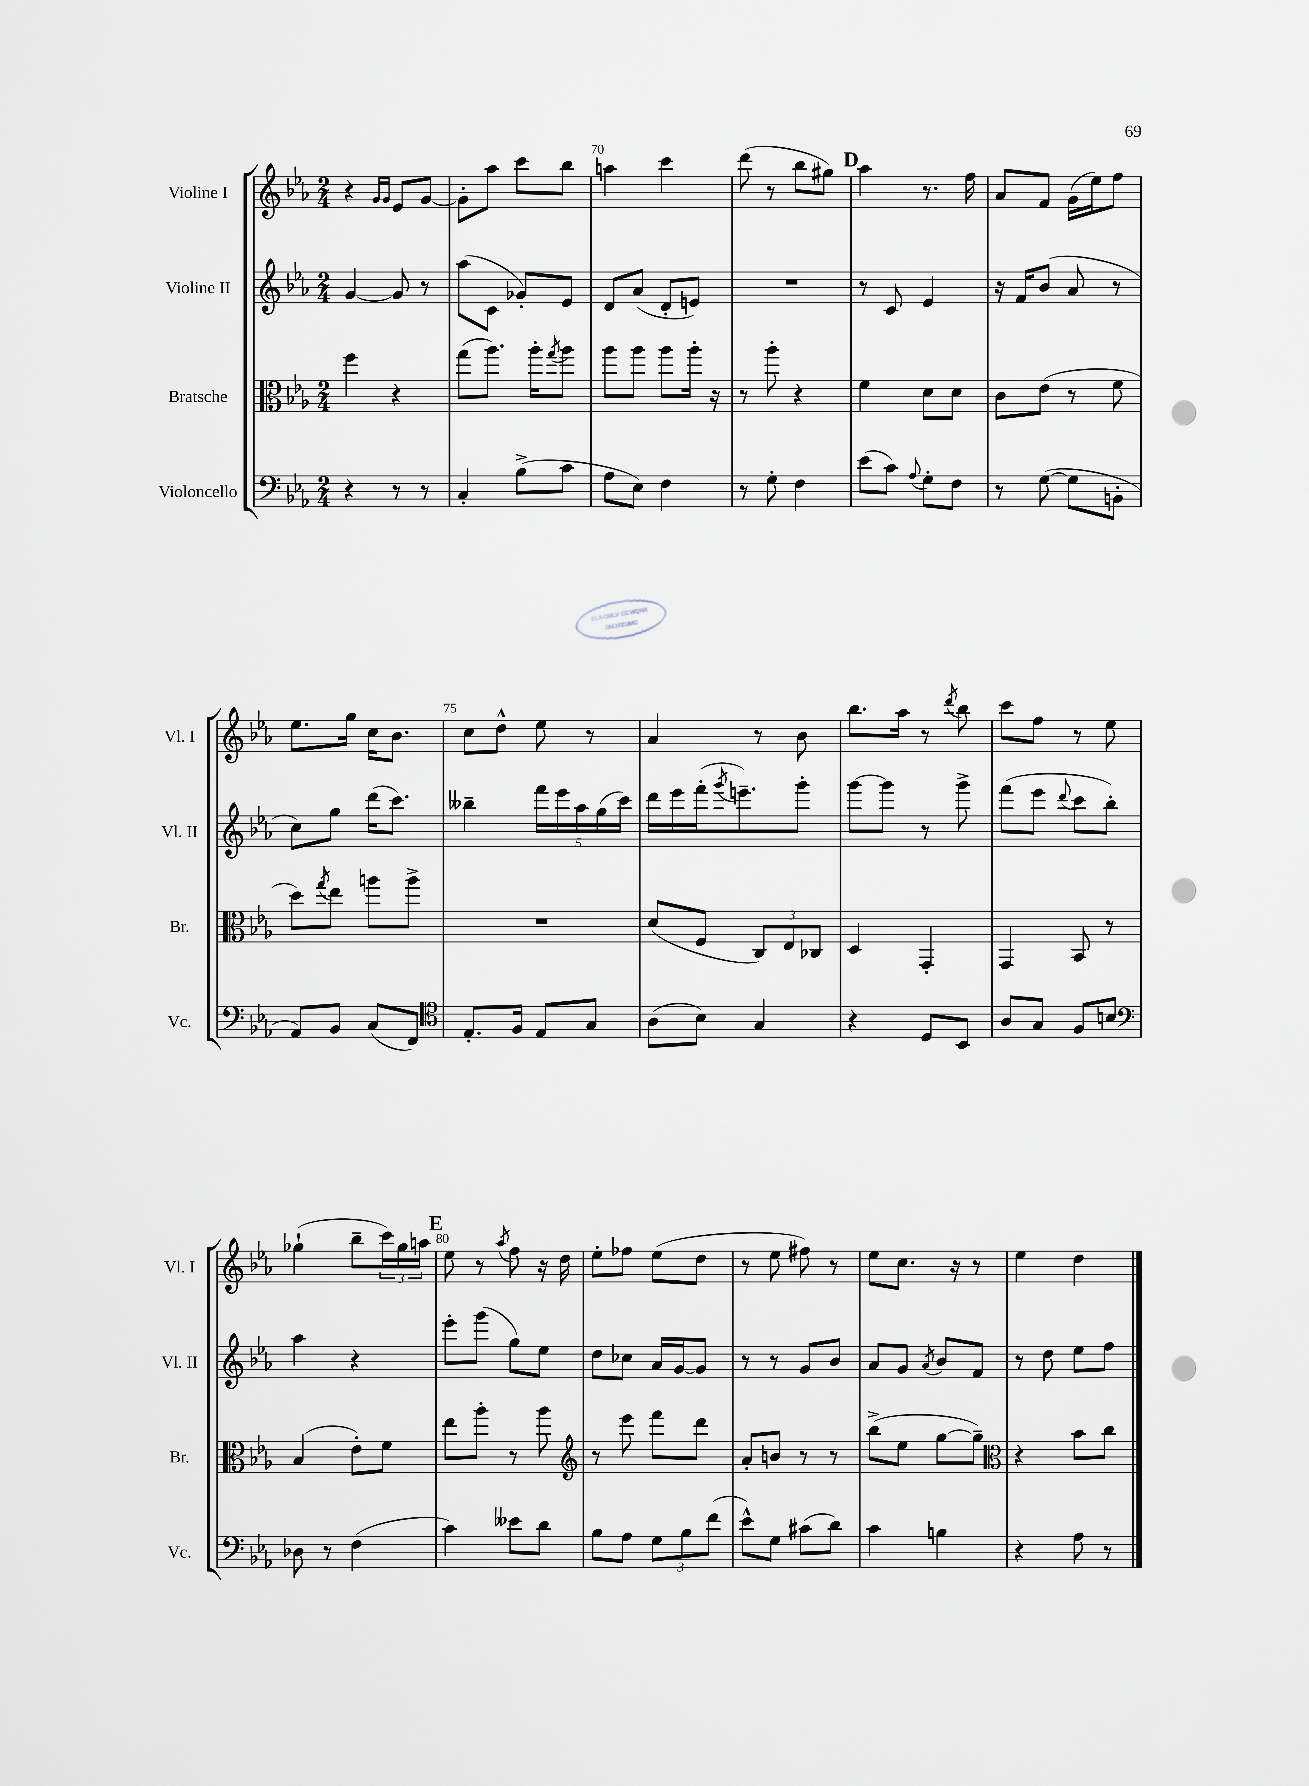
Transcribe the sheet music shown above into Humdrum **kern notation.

**kern	**kern	**kern	**kern
*part4	*part3	*part2	*part1
*staff4	*staff3	*staff2	*staff1
*I"Violoncello	*I"Bratsche	*I"Violine II	*I"Violine I
*I'Vc.	*I'Br.	*I'Vl. II	*I'Vl. I
*clefF4	*clefC3	*clefG2	*clefG2
*k[b-e-a-]	*k[b-e-a-]	*k[b-e-a-]	*k[b-e-a-]
*M2/4	*M2/4	*M2/4	*M2/4
=68	=68	=68	=68
4r	4ff\	[4g/	4r
.	.	.	16qqg/LL
.	.	.	16qqg/JJ
8r	4r	8g/]	8e-/L
8r	.	8r	[8g/J
=69	=69	=69	=69
4C'/	(8gg\L	(8aa-\L	8g'\L]
.	8.aa-\J)	8c\J	8aa-\J
(8B-^\L	.	8g-X'/L)	8ccc\L
.	16aa-'\KL	.	.
.	8qgg/	.	.
8c\J	8aa-\J	8e-/J	8bb-\J
=70	=70	=70	=70
8A-\L	8aa-\L	8d/L	4aan\
8E-\J)	8aa-\J	(8a-/J	.
4F\	8aa-\L	8d'/L	4ccc\
.	16aa-'\Jk	8en/J)	.
.	16r	.	.
=71	=71	=71	=71
8r	8r	2r	(8ddd\
8G'\	8aa-'\	.	8r
4F\	4r	.	8bb-\L
.	.	.	8gg#X\J)
!!LO:REH:place=s1:t=D
=72	=72	=72	=72
(8e-\L	4f\	8r	4aa-\
8c\J)	.	8c/	.
8qqA-/	.	.	.
8G'\L	8d\L	4e-/	8.r
8F\J	8d\J	.	.
.	.	.	16ff\
=73	=73	=73	=73
8r	8c\L	16r	8a-/L
.	.	16f/KL	.
([8G\	(8e-\J	(8b-/J	8f/J
8G\L]	8r	8a-/	(16g\LL
.	.	.	16ee-\J)
8BBn'\J	8f\	8r	8ff\J
!!LO:LB:g=z
=74	=74	=74	=74
8AA-/L)	8dd\L)	8cc\L)	8.ee-\L
.	8qgg/	.	.
8BB-/J	8ee-\J	8gg\J	.
.	.	.	16gg\Jk
(8C/L	8aan\L	(16ddd\KL	16cc\KL
.	.	8.ccc\J)	8.b-\J
8FF/J)	8aa^\J	.	.
=75	=75	=75	=75
*clefC4	*	*	*
8.E-'/L	2r	4bb--X~\	8cc\L
.	.	.	8dd^^\J
16F/Jk	.	.	.
8E-/L	.	20fff\LL	8ee-\
.	.	20eee-\	.
.	.	20aa-\	.
8G/J	.	.	8r
.	.	(20gg\	.
.	.	20ccc\JJ)	.
=76	=76	=76	=76
(8A-\L	(8d/L	16ddd\LL	4a-/
.	.	16eee-\	.
8B-\J)	8F/J	(16fff'\J	.
.	.	8qggg/	.
.	.	8.eeen~\)	.
4G/	12C/L)	.	8r
.	12E-/	.	.
.	.	8ggg'\J	8b-\
.	12C-X/J	.	.
=77	=77	=77	=77
4r	4D/	[8ggg\L	8.bb-\L
.	.	8ggg\J]	.
.	.	.	16aa-\Jk
8D/L	4GG'/	8r	8r
.	.	.	8qddd/
8BB-/J	.	8ggg^\	8bb-\
=78	=78	=78	=78
8A-/L	4GG/	(8fff\L	8ccc\L
8G/J	.	8eee-\J	8ff\J
.	.	8qqddd/	.
8F/L	8BB-/	8ccc\L	8r
8Bn/J	8r	8bb-'\J)	8ee-\
!!LO:LB:g=z
=79	=79	=79	=79
*clefF4	*	*	*
8D-X\	(4B-/	4aa-\	(4gg-X`\
8r	.	.	.
(4F\	8e-'\L)	4r	8bb-~\L
.	8f\J	.	24ccc\L)
.	.	.	24gg-\
.	.	.	24aan\JJ
!!LO:REH:place=s1:t=E
=80	=80	=80	=80
4c\)	8ee-\L	8eee-'\L	8ee-\
.	8aa-'\J	(8ggg\J	8r
.	.	.	8qaa-/
8e--X\L	8r	8gg\L)	8ff\
8d\J	8aa-\	8ee-\J	16r
.	.	.	16dd\
=81	=81	=81	=81
*	*clefG2	*	*
8B-\L	8r	8dd\L	8ee-'\L
8A-\J	8eee-\	8cc-X\J	8ff-X\J
12G\L	8fff\L	16a-/LL	(8ee-\L
.	.	[16g/J	.
12B-\	.	.	.
.	8ddd\J	8g/J]	8dd\J
(12f\J	.	.	.
=82	=82	=82	=82
8e-^^\L)	8a-'/L	8r	8r
8G\J	8bn/J	8r	8ee-\
(8c#X\L	8r	8g/L	8ff#X\)
8d\J)	8r	8b-/J	8r
=83	=83	=83	=83
4c\	(8bb-^\L	8a-/L	8ee-\L
.	8ee-\J	8g/J	8.cc\J
.	.	8qa-/	.
4Bn\	[8gg\L	8b-/L	.
.	.	.	16r
.	8gg~\J])	8f/J	8r
=84	=84	=84	=84
*	*clefC3	*	*
4r	4r	8r	4ee-\
.	.	8dd\	.
8A-\	8b-\L	8ee-\L	4dd\
8r	8cc\J	8ff\J	.
==	==	==	==
*-	*-	*-	*-
